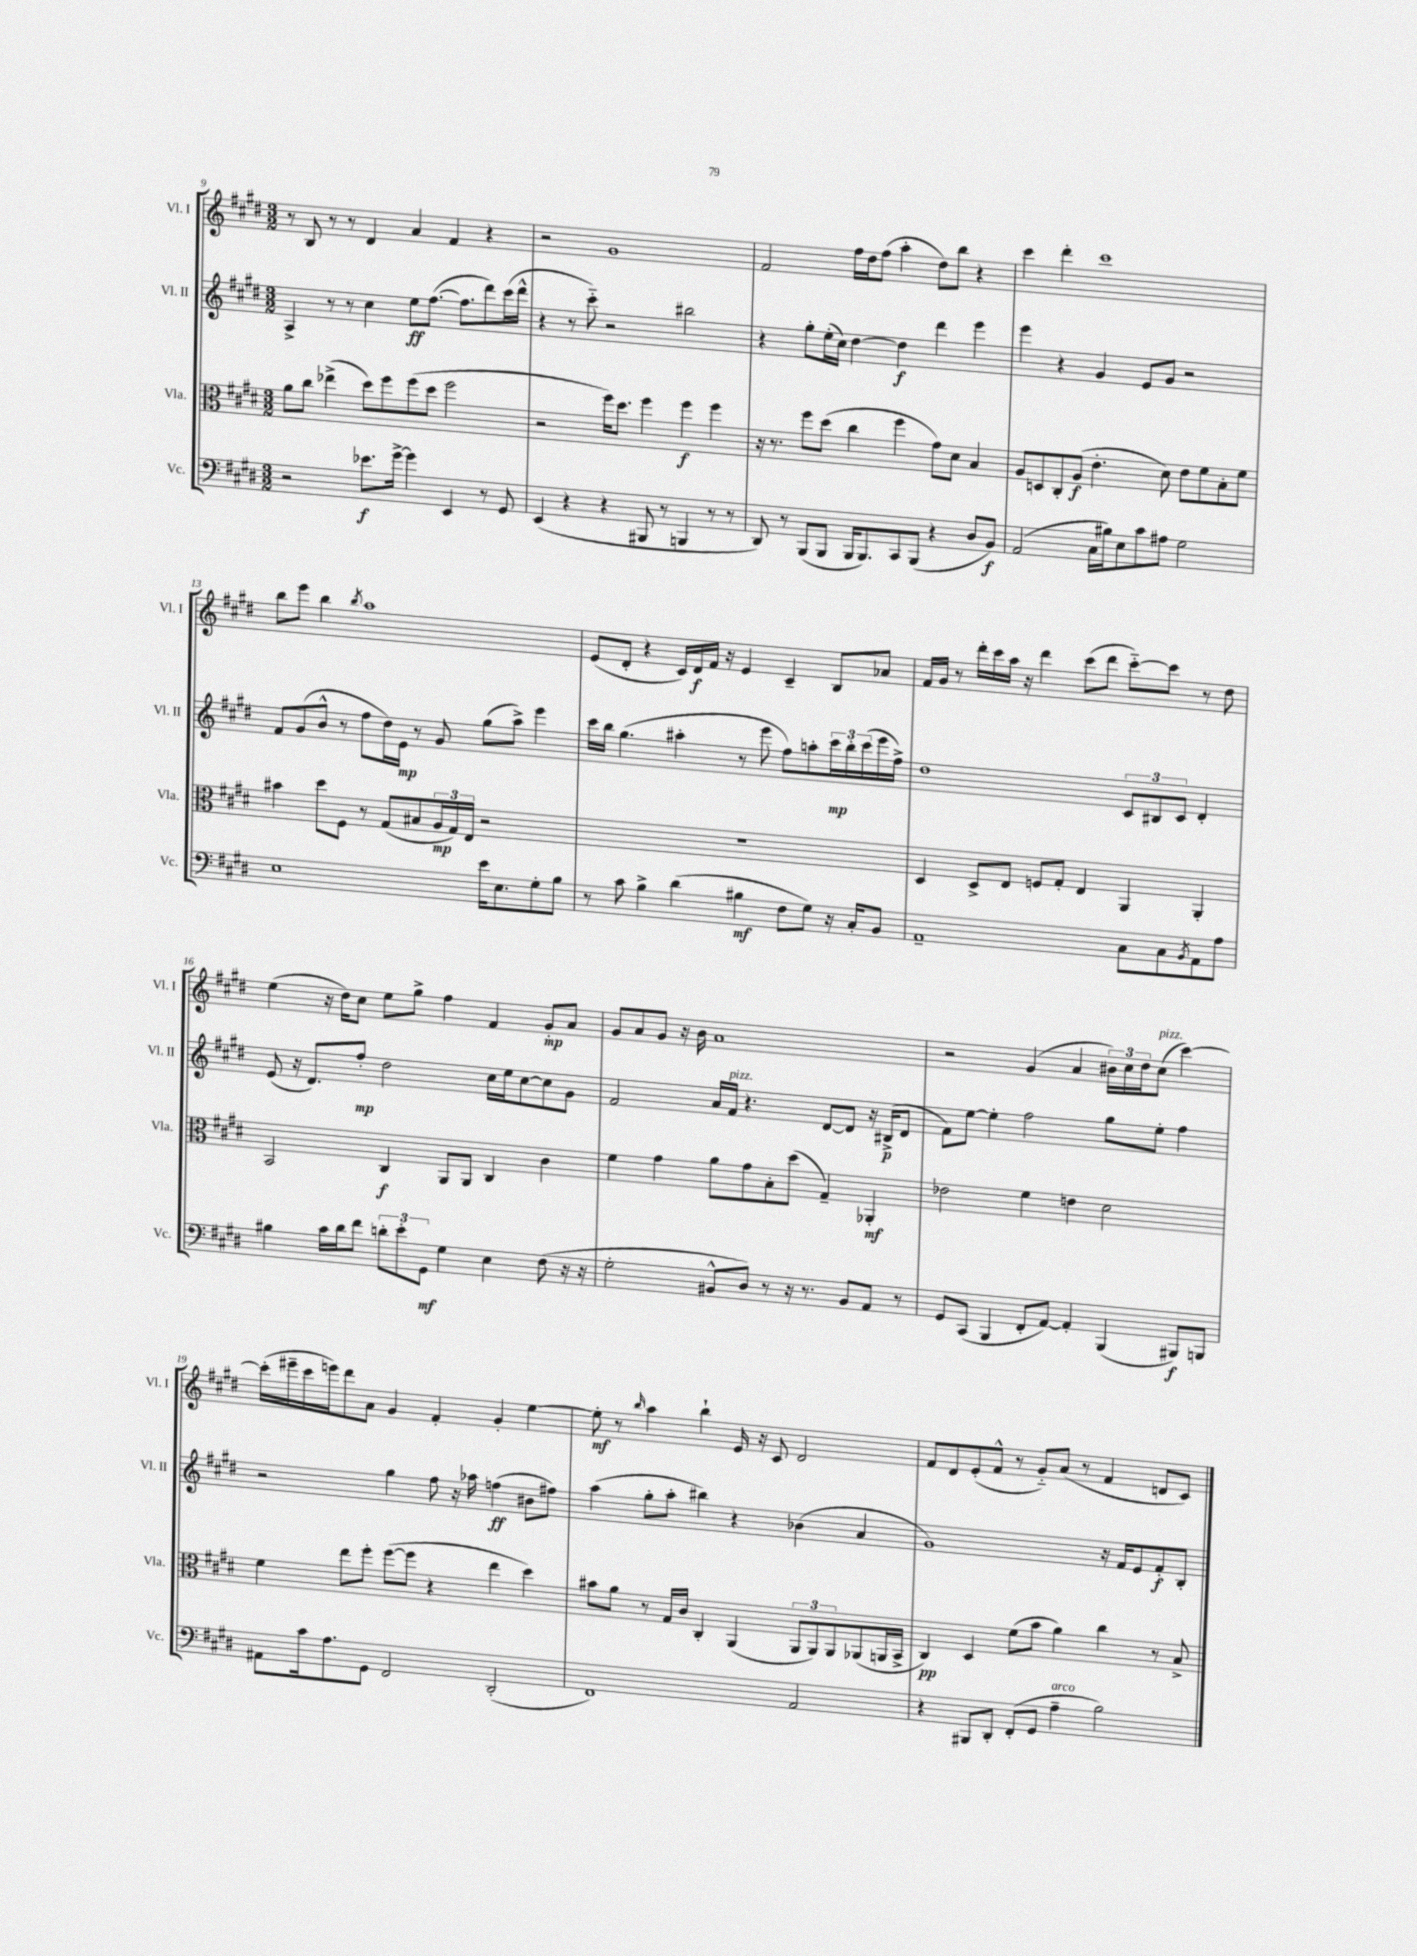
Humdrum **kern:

**kern	**dynam	**kern	**dynam	**kern	**dynam	**kern	**dynam
*part4	*part4	*part3	*part3	*part2	*part2	*part1	*part1
*staff4	*staff4	*staff3	*staff3	*staff2	*staff2	*staff1	*staff1
*I"Vc.	*	*I"Vla.	*	*I"Vl. II	*	*I"Vl. I	*
*I'Vc.	*	*I'Vla.	*	*I'Vl. II	*	*I'Vl. I	*
*clefF4	*	*clefC3	*	*clefG2	*	*clefG2	*
*k[f#c#g#d#]	*	*k[f#c#g#d#]	*	*k[f#c#g#d#]	*	*k[f#c#g#d#]	*
*M3/2	*	*M3/2	*	*M3/2	*	*M3/2	*
=9	=9	=9	=9	=9	=9	=9	=9
2r	.	8a\L	.	4A^/	.	8r	.
.	.	8cc#\J	.	.	.	8B/	.
.	.	(4ee-X^\	.	8r	.	8r	.
.	.	.	.	8r	.	8r	.
8.e-X\L	f	8dd#\L)	.	4cc#\	.	4d#/	.
.	.	8ff#\	.	.	.	.	.
[16g#^\Jk	.	.	.	.	.	.	.
4g#\]	.	(8ff#\	.	8ee\L	ff	4a/	.
.	.	8dd#\J	.	([8.ff#\J	.	.	.
4EE/	.	2ff#\	.	.	.	4f#/	.
.	.	.	.	8.ff#\L]	.	.	.
8r	.	.	.	8ddd#\)	.	4r	.
8GG#/	.	.	.	(16ccc#\L	.	.	.
.	.	.	.	16ddd#^^\JJ	.	.	.
=10	=10	=10	=10	=10	=10	=10	=10
(4EE/	.	2r	.	4r	.	2r	.
4r	.	.	.	8r	.	.	.
.	.	.	.	8ccc#\)	.	.	.
4r	.	16ff#\KL)	.	2r	.	1g#	.
.	.	8.dd#\J	.	.	.	.	.
8BBB#X/	.	4ff#\	.	.	.	.	.
8r	.	.	.	.	.	.	.
4BBBn/	.	4ff#\	f	2bb#X\	.	.	.
8r	.	4ff#\	.	.	.	.	.
8r	.	.	.	.	.	.	.
=11	=11	=11	=11	=11	=11	=11	=11
8DD#/)	.	16r	.	4r	.	2f#/	.
.	.	8.r	.	.	.	.	.
8r	.	.	.	.	.	.	.
(8BBB/L	.	8ff#\L	.	8gg#'\L	.	.	.
8BBB/J	.	(8dd#\J	.	(16ee'\L	.	.	.
.	.	.	.	16cc#\JJ)	.	.	.
16BBB/KL	.	4cc#\	.	[4dd#\	.	16ff#\LL	.
8.BBB/)	.	.	.	.	.	16dd#\J	.
.	.	.	.	.	.	(8ff#\J	.
8CC#/	.	4ff#\	.	4dd#\]	f	4aa'\	.
(8BBB/J	.	.	.	.	.	.	.
4r	.	8g#\L)	.	4ddd#\	.	8dd#\L)	.
.	.	8d#\J	.	.	.	8bb\J	.
8D#/L	.	4B/	.	4eee\	.	4r	.
8BB/J)	f	.	.	.	.	.	.
=12	=12	=12	=12	=12	=12	=12	=12
(2AA/	.	8A/L	.	4eee\	.	4ccc#\	.
.	.	8Dn/	.	.	.	.	.
.	.	8C#'/	.	4r	.	4ddd#'\	.
.	.	(8A/J	f	.	.	.	.
16C#\LL	.	4.e'\	.	4g#/	.	1ccc#	.
16B#X\J)	.	.	.	.	.	.	.
8E\	.	.	.	.	.	.	.
8c#\	.	.	.	8e/L	.	.	.
8A#X\J	.	8d#\)	.	8g#/J	.	.	.
2G#\	.	8e\L	.	2r	.	.	.
.	.	8f#\	.	.	.	.	.
.	.	8B'\	.	.	.	.	.
.	.	8f#\J	.	.	.	.	.
!!LO:LB:g=z
=13	=13	=13	=13	=13	=13	=13	=13
1E	.	4b#X\	.	8f#/L	.	8bb\L	.
.	.	.	.	(8g#/	.	8eee\J	.
.	.	8dd#\L	.	8b^^/J	.	4bb\	.
.	.	8F#\J	.	8r	.	.	.
.	.	.	.	.	.	8qbb/	.
.	.	8r	.	8ff#\L	.	1aa	.
.	.	(8G#/L	.	16dd#\L)	.	.	.
.	.	.	.	16e\JJ	mp	.	.
.	.	8B#X/	.	8r	.	.	.
.	.	24A/L	mp	8g#/	.	.	.
.	.	24G#/)	.	.	.	.	.
.	.	24E/JJ	.	.	.	.	.
16e\KL	.	2r	.	(8gg#\L	.	.	.
8.E\	.	.	.	.	.	.	.
.	.	.	.	8aa^\J)	.	.	.
8G#'\	.	.	.	4eee\	.	.	.
8B\J	.	.	.	.	.	.	.
=14	=14	=14	=14	=14	=14	=14	=14
8r	.	1.r	.	16ccc#\LL	.	(8e/L	.
.	.	.	.	16bb\JJ	.	.	.
8c#\	.	.	.	(4.gg#\	.	8d#'/J	.
4B^\	.	.	.	.	.	4r	.
(4d#\	.	.	.	4aa#X'\	.	16c#/LL)	.
.	.	.	.	.	.	16d#/	f
.	.	.	.	.	.	16f#/JJ	.
.	.	.	.	.	.	16r	.
4B#X\	mf	.	.	8r	.	4e/	.
.	.	.	.	8eee\	.	.	.
8F#\L	.	.	.	8ff#\L)	.	4c#~/	.
8G#\J)	.	.	.	8aan'\	.	.	.
16r	.	.	.	24ccc#\L	mp	8B/L	.
.	.	.	.	24bb'\	.	.	.
16C#'/KL	.	.	.	.	.	.	.
.	.	.	.	(24ccc#\	.	.	.
8BB/J	.	.	.	16eee\	.	8a-X/J	.
.	.	.	.	16ff#^\JJ)	.	.	.
=15	=15	=15	=15	=15	=15	=15	=15
1AA~	.	4D#/	.	1dd#	.	16f#/LL	.
.	.	.	.	.	.	16g#/JJ	.
.	.	.	.	.	.	8r	.
.	.	8D#^/L	.	.	.	16ddd#'\LL	.
.	.	.	.	.	.	16ccc#\	.
.	.	8E/J	.	.	.	16aa\JJ	.
.	.	.	.	.	.	16r	.
.	.	8Fn/L	.	.	.	4ddd#\	.
.	.	8G#'/J	.	.	.	.	.
.	.	4E/	.	.	.	(8ccc#\L	.
.	.	.	.	.	.	8ddd#\J	.
8C#\L	.	4AA/	.	12c#/L	.	[8ccc#\L)	.
.	.	.	.	12B#X/	.	.	.
8C#\	.	.	.	.	.	8ccc#\J]	.
.	.	.	.	12c#/J	.	.	.
8qBB/	.	.	.	.	.	.	.
8AA\	.	4AA'/	.	4d#'/	.	8r	.
8A\J	.	.	.	.	.	8dd#\	.
!!LO:LB:g=z
=16	=16	=16	=16	=16	=16	=16	=16
4B#X\	.	2BB/	.	(8e/	.	(4ee\	.
.	.	.	.	16r	.	.	.
.	.	.	.	8.d#/L)	.	.	.
16c#\LL	.	.	.	.	.	16r	.
16d#\J	.	.	.	.	.	16dd#\KL)	.
8f#\J	.	.	.	8ff#'/J	mp	8cc#\J	.
12dn'\L	.	4C#/	f	2dd#\	.	8ee\L	.
12e'\	.	.	.	.	.	.	.
.	.	.	.	.	.	8gg#^\J	.
12GG#\J	mf	.	.	.	.	.	.
4G#\	.	8AA/L	.	.	.	4ff#\	.
.	.	8AA/J	.	.	.	.	.
4E\	.	4C#/	.	16cc#\LL	.	4f#/	.
.	.	.	.	16ee\J	.	.	.
.	.	.	.	[8cc#\	.	.	.
(8F#\	.	4c#\	.	8cc#\]	.	8g#'/L	mp
16r	.	.	.	8g#\J	.	8a/J	.
16r	.	.	.	.	.	.	.
=17	=17	=17	=17	=17	=17	=17	=17
2G#'\	.	4f#\	.	2f#/	.	8g#/L	.
.	.	.	.	.	.	8a/	.
.	.	4g#\	.	.	.	8g#/J	.
.	.	.	.	.	.	16r	.
.	.	.	.	.	.	16b\	.
8BB#X^^/L	.	8a\L	.	16a/LL	.	1a	.
!	!	!	!	!LO:TX:a:i:t=pizz.	!	!	!
.	.	.	.	16f#/JJ	.	.	.
8D#/J)	.	8g#\	.	4.r	.	.	.
8r	.	8B'\	.	.	.	.	.
16r	.	(8dd#\J	.	.	.	.	.
8.r	.	.	.	.	.	.	.
.	.	4G#~/)	.	[8d#/L	.	.	.
8BB#/L	.	.	.	8d#/J]	.	.	.
8AA/J	.	4AA-X'/	mf	16r	.	.	.
.	.	.	.	(16B#X^/KL	p	.	.
8r	.	.	.	8d#/J	.	.	.
=18	=18	=18	=18	=18	=18	=18	=18
8GG#/L	.	2e-X\	.	8f#\L)	.	2r	.
(8CC#/J	.	.	.	[8ee\J	.	.	.
4BBB/	.	.	.	4ee'\]	.	.	.
8FF#'/L	.	4f#\	.	2ff#\	.	(4g#/	.
[8AA/J)	.	.	.	.	.	.	.
4AA'/]	.	4en\	.	.	.	4a/	.
(4BBB/	.	2d#\	.	8gg#\L	.	24b#X\LL)	.
.	.	.	.	.	.	24cc#\	.
.	.	.	.	.	.	24dd#\J	.
!	!	!	!	!	!	!LO:TX:a:i:t=pizz.	!
.	.	.	.	8ee'\J	.	(8cc#\J	.
8BBB#X/L)	f	.	.	4ff#\	.	[4ccc#\)	.
8BBBn/J	.	.	.	.	.	.	.
!!LO:LB:g=z
=19	=19	=19	=19	=19	=19	=19	=19
8AA#X\L	.	4f#\	.	2r	.	(16ccc#'\LL]	.
.	.	.	.	.	.	16eee#X~\	.
16c#\k	.	.	.	.	.	16ccc#\	.
8.A\	.	.	.	.	.	16eeen\J)	.
.	.	8ee\L	.	.	.	8ddd#\	.
8GG#\J	.	8ff#'\J	.	.	.	8a\J	.
2FF#/	.	([8ff#\L	.	4gg#\	.	4g#/	.
.	.	8ff#\J]	.	.	.	.	.
.	.	4r	.	8ff#\	.	4f#'/	.
.	.	.	.	16r	.	.	.
.	.	.	.	16aa-X\	.	.	.
(2DD#'/	.	4ee\	.	(4ffn\	ff	4g#'/	.
.	.	4dd#\)	.	8b#X\L	.	[4ee\	.
.	.	.	.	8ff#X\J)	.	.	.
=20	=20	=20	=20	=20	=20	=20	=20
1FF#)	.	8b#X\L	.	(4aa\	.	8ee'\]	mf
.	.	8a\J	.	.	.	8r	.
.	.	.	.	.	.	16qqbb/	.
.	.	8r	.	8gg#'\L	.	4aa\	.
.	.	16G#/LL	.	8aa'\J	.	.	.
.	.	16c#/JJ	.	.	.	.	.
.	.	4C#'/	.	4bb#X\)	.	4bb`\	.
.	.	(4AA/	.	4r	.	16e/	.
.	.	.	.	.	.	16r	.
.	.	.	.	.	.	8c#/	.
2AA/	.	12AA/L	.	(4b-X\	.	2d#/	.
.	.	12AA/)	.	.	.	.	.
.	.	12AA/	.	.	.	.	.
.	.	(8AA-X/	.	4a/	.	.	.
.	.	16AAn/L	.	.	.	.	.
.	.	16BB^/JJ	.	.	.	.	.
=21	=21	=21	=21	=21	=21	=21	=21
4r	.	4C#/)	pp	1g#)	.	8f#/L	.
.	.	.	.	.	.	8d#/	.
8BBB#X/L	.	4D#/	.	.	.	(8e'/	.
8DD#'/J	.	.	.	.	.	8f#^^/J	.
(8FF#'/L	.	(8f#\L	.	.	.	8r	.
8GG#/J	.	8b\J	.	.	.	8g#/L)	.
!LO:TX:a:i:t=arco	!	!	!	!	!	!	!
4A~\	.	4a\)	.	.	.	(8a/J	.
.	.	.	.	.	.	8r	.
2B\)	.	4cc#\	.	16r	.	4f#/	.
.	.	.	.	16f#/KL	.	.	.
.	.	.	.	8e/	.	.	.
.	.	8r	.	8f#'/	f	8dn/L	.
.	.	8B^/	.	8B'/J	.	8c#/J)	.
==	==	==	==	==	==	==	==
*-	*-	*-	*-	*-	*-	*-	*-
